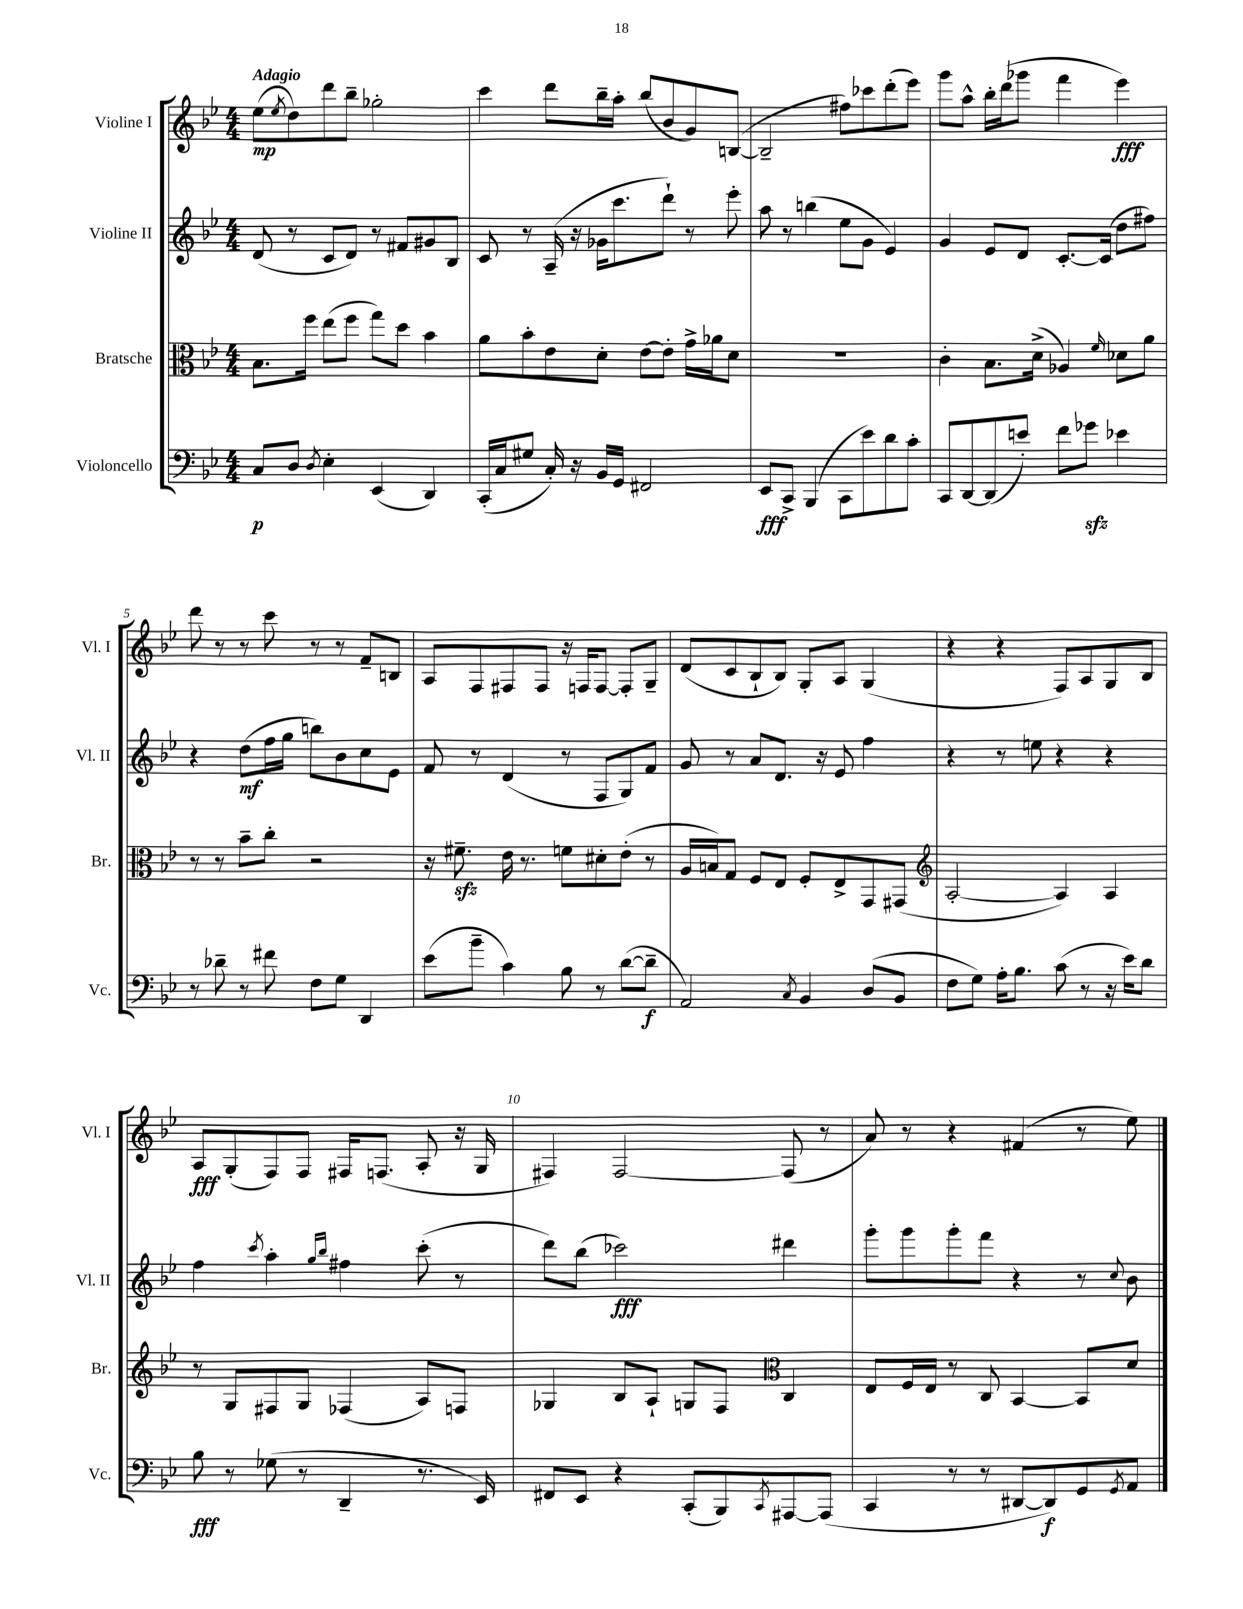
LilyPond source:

<<
\new StaffGroup <<
\new Staff = "s0" \with { instrumentName = "Violine I" shortInstrumentName = "Vl. I" } {
    \clef treble \key bes \major \numericTimeSignature \time 4/4 \tempo "Adagio"
    ees''8\mp( \acciaccatura { ees''8 } d''8) d'''8 bes''8-- ges''2-. |
    c'''4 d'''8 bes''16-- a''16-. bes''8( bes'8 g'8) b8~( |
    b2-- fis''8) ces'''8 d'''8-.( ees'''8) |
    g'''8 a''8-^ bes''16-. d'''16( ges'''8 f'''4 ees'''4\fff) |
    d'''8 r8 r8 c'''8 r8 r8 f'8-- b8 |
    a8 f8 fis8 fis8 r16 f16 f8~ f8-. g8-- |
    d'8( c'8 bes8-! bes8) g8-. a8 g4( |
    r4 r4 f8) a8 g8 bes8 |
    a8\fff g8-.( f8) f8 fis16 f8.( a8-. r16 g16 |
    fis4) fis2~ fis8( r8 |
    a'8) r8 r4 fis'4( r8 ees''8) \bar "|." |
}
\new Staff = "s1" \with { instrumentName = "Violine II" shortInstrumentName = "Vl. II" } {
    \clef treble \key bes \major \numericTimeSignature \time 4/4
    d'8( r8 c'8 d'8) r8 fis'8 gis'8 bes8 |
    c'8 r8 a16--( r16 ges'16 c'''8. d'''8-!) r8 ees'''8-. |
    a''8 r8 b''4( ees''8 g'8 ees'4) |
    g'4 ees'8 d'8 c'8.~-. c'16( d''8 fis''8) |
    r4 d''8\mf( f''16 g''16 b''8) bes'8 c''8 ees'8 |
    f'8 r8 d'4( r8 f8 g8) f'8 |
    g'8 r8 a'8 d'8. r16 ees'8 f''4 |
    r4 r8 e''8 r4 r4 |
    f''4 \acciaccatura { c'''8 } a''4-. \grace { g''16 bes''16 } fis''4 c'''8-.( r8 |
    d'''8) bes''8( ces'''2\fff) dis'''4 |
    g'''8-. g'''8 g'''8-. f'''8 r4 r8 \appoggiatura { c''8 } bes'8 \bar "|." |
}
\new Staff = "s2" \with { instrumentName = "Bratsche" shortInstrumentName = "Br." } {
    \clef alto \key bes \major \numericTimeSignature \time 4/4
    bes8. f''16 ees''8( f''8 g''8) d''8 bes'4 |
    a'8 bes'8-. ees'8 d'8-. ees'8~ ees'8-. g'16-> aes'16 d'8 |
    R1 |
    c'4-. bes8. d'16->( aes4) \grace { f'16 } des'8 a'8 |
    r8 r8 bes'8-- c''8-. r2 |
    r16 fis'8.--\sfz ees'16 r8. f'8 dis'8-. ees'8-.( r8 |
    a16 b16) g8 f8 ees8 f8-. ees8-> g,8 gis,8( |
    \clef treble a2~-. a4) a4 |
    r8 g8 fis8 g8 fes4( a8) f8 |
    ges4 bes8 a8-! g8 f8 \clef alto c4 |
    ees8 f16 ees16 r8 c8 bes,4~ bes,8 d'8 \bar "|." |
}
\new Staff = "s3" \with { instrumentName = "Violoncello" shortInstrumentName = "Vc." } {
    \clef bass \key bes \major \numericTimeSignature \time 4/4
    c8\p d8 \acciaccatura { d8 } ees4-. ees,4( d,4) |
    c,16-.( c16 gis8 c16-.) r16 bes,16 g,16 fis,2 |
    ees,8\fff c,8-> bes,,4( c,8 ees'8) d'8 c'8-. |
    c,8 d,8~ d,8( e'8-.) f'8 ges'8\sfz ees'4 |
    r8 des'8-- r8 fis'8 f8 g8 d,4 |
    ees'8( bes'8-- c'4) bes8 r8 d'8~( d'8--\f |
    a,2) \acciaccatura { c8 } bes,4 d8( bes,8 |
    f8 g8) a16-. bes8. c'8( r8 r16 ees'16) d'8 |
    bes8\fff r8 ges8( r8 d,4-- r8. ees,16) |
    fis,8 ees,8 r4 c,8-.( bes,,8) \acciaccatura { c,8 } ais,,8~ ais,,8( |
    c,4 r8 r8 dis,8~ dis,8\f) g,8 \acciaccatura { g,8 } a,8 \bar "|." |
}
>>
>>
\layout { \context { \Score \override BarNumber.break-visibility = ##(#f #t #t) barNumberVisibility = #(every-nth-bar-number-visible 5) } }
